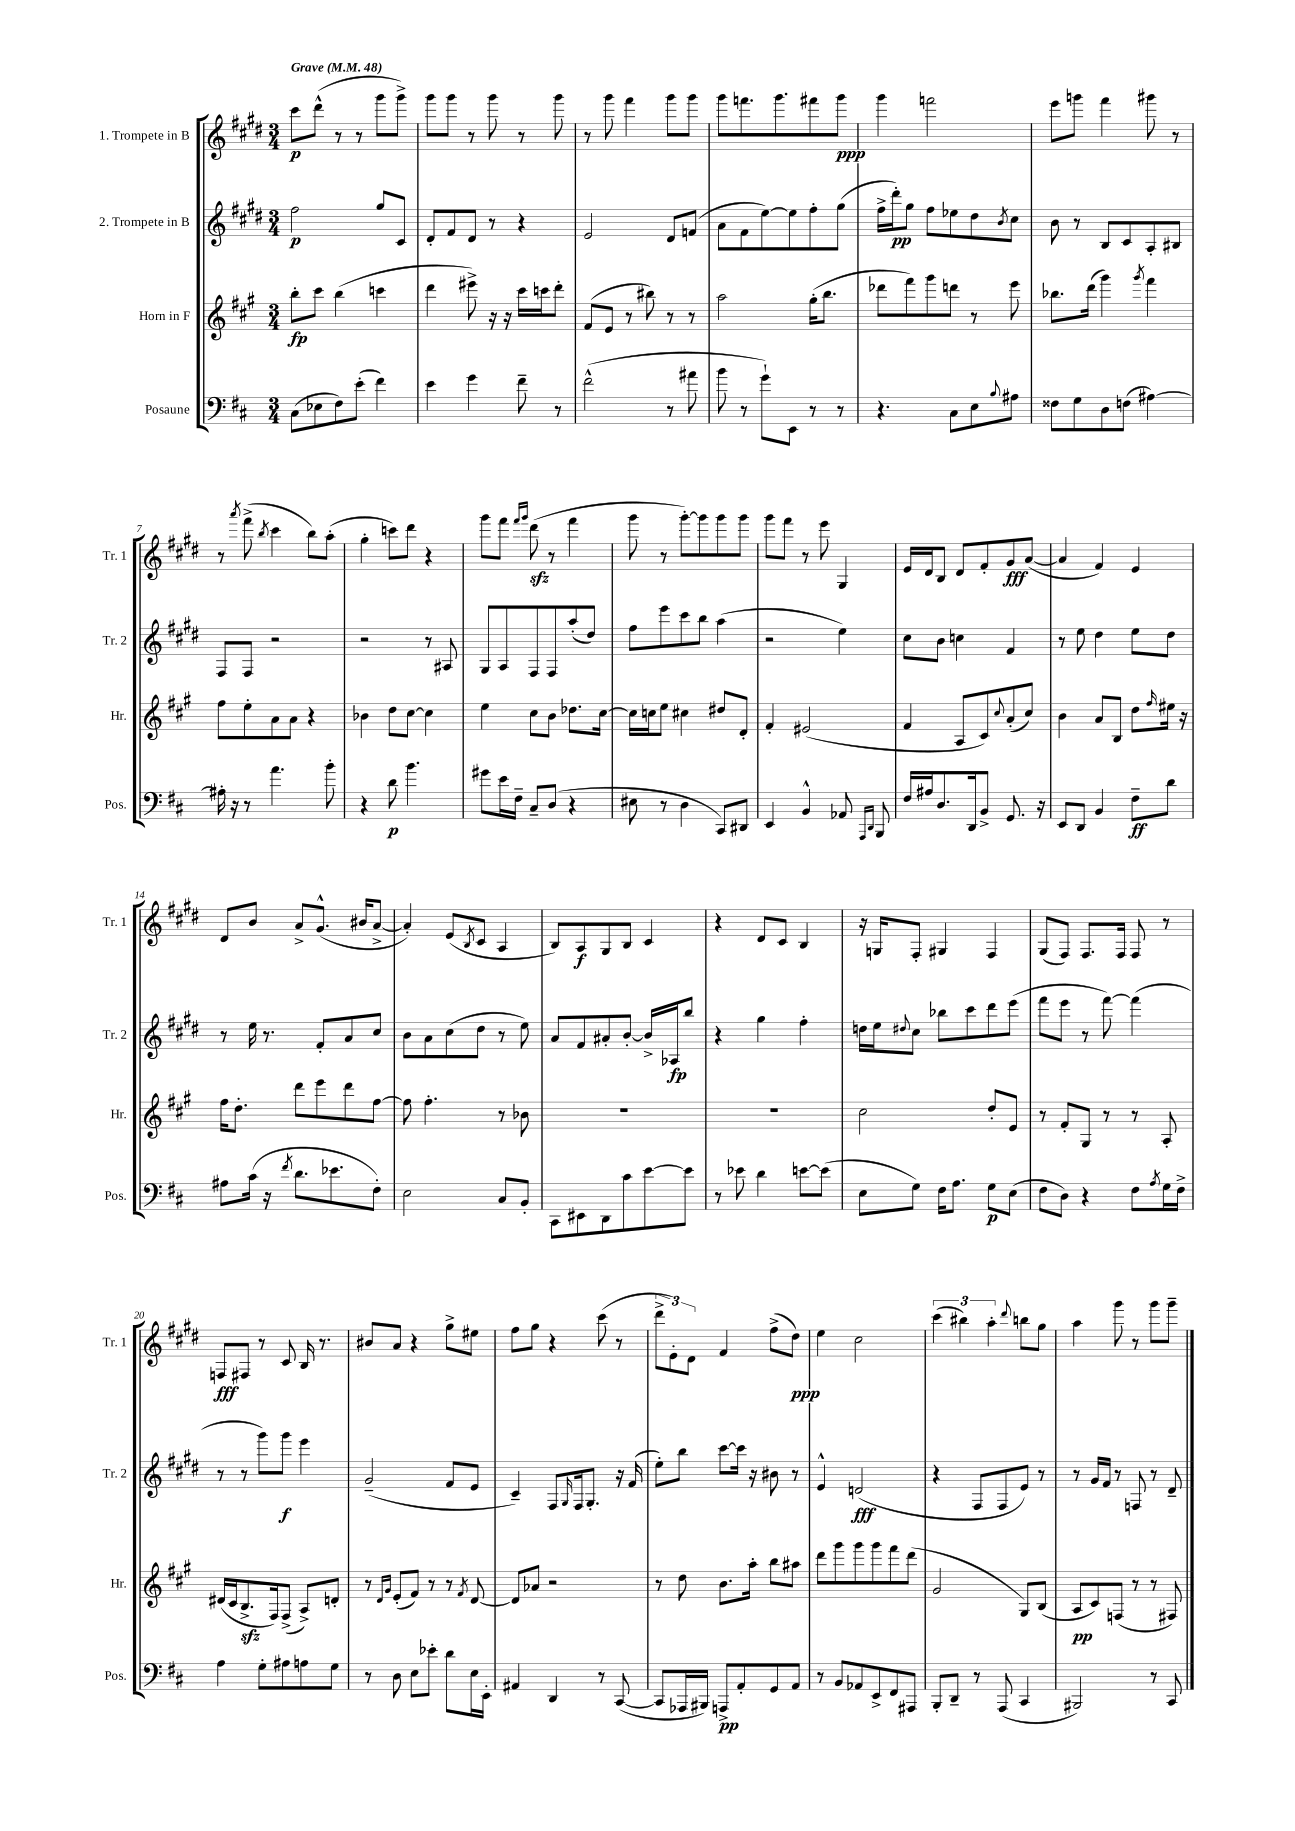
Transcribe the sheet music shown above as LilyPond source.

<<
\new StaffGroup <<
\new Staff = "s0" \with { instrumentName = "1. Trompete in B" shortInstrumentName = "Tr. 1" } {
    \clef treble \key e \major \numericTimeSignature \time 3/4 \tempo "Grave" 4 = 48
    cis'''8\p dis'''8-^( r8 r8 gis'''8 gis'''8->) |
    gis'''8 gis'''8 r8 gis'''8 r8 gis'''8 |
    r8 gis'''8 fis'''4 gis'''8 gis'''8 |
    gis'''8 f'''8. gis'''8. fis'''8 gis'''8\ppp |
    gis'''4 f'''2 |
    e'''8 g'''8 fis'''4 gis'''8 r8 |
    r8 \acciaccatura { a'''8 } fis'''8->( \acciaccatura { b''8 } cis'''4 b''8) a''8-.( |
    gis''4-. c'''8) dis'''8 r4 |
    gis'''8 fis'''8 \grace { fis'''16 gis'''16 } dis'''8\sfz( r8 fis'''4 |
    gis'''8 r8 gis'''8~-.) gis'''8 gis'''8 gis'''8 |
    gis'''8 fis'''8 r8 e'''8 gis4 |
    e'16 dis'16 b8 dis'8 fis'8-. gis'8\fff a'8~( |
    a'4 fis'4) e'4 |
    dis'8 b'8 a'8-> gis'8.-^( bis'16 a'8~-> |
    a'4-.) e'8( \acciaccatura { b8 } cis'8 a4 |
    b8) a8\f gis8 b8 cis'4 |
    r4 dis'8 cis'8 b4 |
    r16 g16 fis8-. gis4 fis4 |
    gis8( fis8) fis8. fis16 fis8 r8 |
    f8\fff fis8 r8 cis'8 b16 r8. |
    bis'8 a'8 r4 gis''8-> eis''8 |
    fis''8 gis''8 r4 cis'''8( r8 |
    \tuplet 3/2 { dis'''8-> e'8-.) dis'8 } fis'4 fis''8->( dis''8\ppp) |
    e''4 cis''2 |
    \tuplet 3/2 { cis'''4( bis''4) a''4-. } \appoggiatura { dis'''8 } b''8 gis''8 |
    a''4 gis'''8 r8 gis'''8 gis'''8-- \bar "|." |
}
\new Staff = "s1" \with { instrumentName = "2. Trompete in B" shortInstrumentName = "Tr. 2" } {
    \clef treble \key e \major \numericTimeSignature \time 3/4
    fis''2\p gis''8 cis'8 |
    dis'8-. fis'8 dis'8 r8 r4 |
    e'2 dis'8 f'8( |
    a'8 fis'8 e''8~) e''8 fis''8-. gis''8( |
    fis''16-> dis'''16-.\pp) gis''8 fis''8 ees''8 dis''8 \acciaccatura { b'8 } cis''8 |
    b'8 r8 b8 cis'8 a8-. bis8 |
    fis8 fis8 r2 |
    r2 r8 ais8 |
    gis8 a8 fis8 fis8 a''8-.( dis''8) |
    fis''8 e'''8 cis'''8 b''8 a''4( |
    r2 e''4) |
    cis''8 b'8 c''4 fis'4 |
    r8 e''8 dis''4 e''8 dis''8 |
    r8 e''16 r8. fis'8-. a'8 cis''8 |
    b'8 a'8 cis''8( dis''8 r8 e''8) |
    a'8 fis'8 ais'8-. b'8~-. b'16-> aes16\fp b''8 |
    r4 gis''4 fis''4-. |
    d''16 e''16 \appoggiatura { dis''8 } cis''8 bes''8 cis'''8 dis'''8 e'''8( |
    fis'''8 e'''8 r8 fis'''8~) fis'''4( |
    r8 r8 gis'''8) gis'''8\f e'''4 |
    gis'2--( fis'8 e'8 |
    cis'4--) fis8 \grace { gis16 } fis16 gis8.-. r16 fis'16( |
    e''8-.) b''8 cis'''8~ cis'''16 r16 bis'8 r8 |
    e'4-^ d'2\fff( |
    r4 fis8 fis8 e'8) r8 |
    r8 gis'16 fis'16 r8 f8 r8 dis'8-- \bar "|." |
}
\new Staff = "s2" \with { instrumentName = "Horn in F" shortInstrumentName = "Hr." } {
    \clef treble \key a \major \numericTimeSignature \time 3/4
    b''8-.\fp cis'''8 b''4( c'''4 |
    d'''4 eis'''8->) r16 r16 cis'''16 c'''16 d'''8-. |
    fis'8( e'8 r8 bis''8) r8 r8 |
    a''2 gis''16-.( b''8. |
    des'''8 fis'''8) gis'''8 d'''8 r8 e'''8 |
    bes''8. d'''16( gis'''4) \acciaccatura { gis'''8 } fis'''4 |
    fis''8 e''8-. a'8 a'8 r4 |
    bes'4 d''8 cis''8~ cis''4 |
    e''4 cis''8 b'8 des''8. cis''16~ |
    cis''16 c''16 e''8 cis''4 dis''8 d'8-. |
    fis'4-. eis'2( |
    fis'4 a8 cis'8) \appoggiatura { cis''8 } a'8-.( cis''8) |
    b'4 a'8 b8 d''8 \grace { fis''16 } eis''16 r16 |
    fis''16 d''8.-. d'''8 e'''8 d'''8 fis''8~ |
    fis''8 fis''4.-. r8 bes'8 |
    R2. |
    R2. |
    cis''2 d''8-. e'8 |
    r8 fis'8-. gis8 r8 r8 a8-. |
    dis'16( cis'16 b8.->\sfz fis16) fis8->( a8->) d'8-. |
    r8 \grace { d'16 gis'16 } e'8-.( fis'8) r8 r8 \acciaccatura { fis'8 } d'8~ |
    d'8 aes'8 r2 |
    r8 d''8 b'8. a''16-. b''8 ais''8 |
    d'''8 gis'''8 gis'''8 gis'''8 fis'''8 d'''8( |
    gis'2 gis8) b8( |
    a8\pp cis'8) f8( r8 r8 fis8) \bar "|." |
}
\new Staff = "s3" \with { instrumentName = "Posaune" shortInstrumentName = "Pos." } {
    \clef bass \key d \major \numericTimeSignature \time 3/4
    cis8( ees8 fis8) e'8-.( fis'4) |
    e'4 g'4 fis'8-- r8 |
    fis'2-^( r8 ais'8 |
    b'8 r8 g'8-!) e,8 r8 r8 |
    r4. cis8 e8 \appoggiatura { b8 } ais8 |
    fisis8 g8 d8 f8( ais4~) |
    ais16-. r16 r8 a'4. b'8-. |
    r4 d'8\p b'4. |
    gis'8 e'16 fis16-- cis8-- d8( r4 |
    eis8 r8 d4 cis,8) dis,8 |
    e,4 b,4-^ aes,8 \grace { a,,16 d,16 } b,,8 |
    fis16 ais16 d8. d,16 b,8-> g,8. r16 |
    e,8 d,8 b,4 fis8--\ff d'8 |
    ais8 cis'16( r16 \acciaccatura { fis'8 } d'8. ees'8. fis8-.) |
    e2 cis8 b,8-. |
    cis,8 eis,8 d,8 cis'8 e'8~ e'8 |
    r8 ees'8 d'4 e'8~ e'8( |
    e8 g8) fis16 a8. g8\p e8( |
    fis8 d8) r4 fis8 \acciaccatura { a8 } g16 fis16-> |
    a4 g8-. ais8 a8 g8 |
    r8 d8 e8 ees'8-. d'8 e16 e,16-. |
    ais,4 d,4 r8 cis,8~( |
    cis,8 aes,,16 bis,,16) a,,8->\pp a,8-. g,8 a,8 |
    r8 b,8 aes,8 e,8-> fis,8 ais,,8 |
    b,,8-. d,8-- r8 a,,8( cis,4 |
    bis,,2) r8 cis,8 \bar "|." |
}
>>
>>
